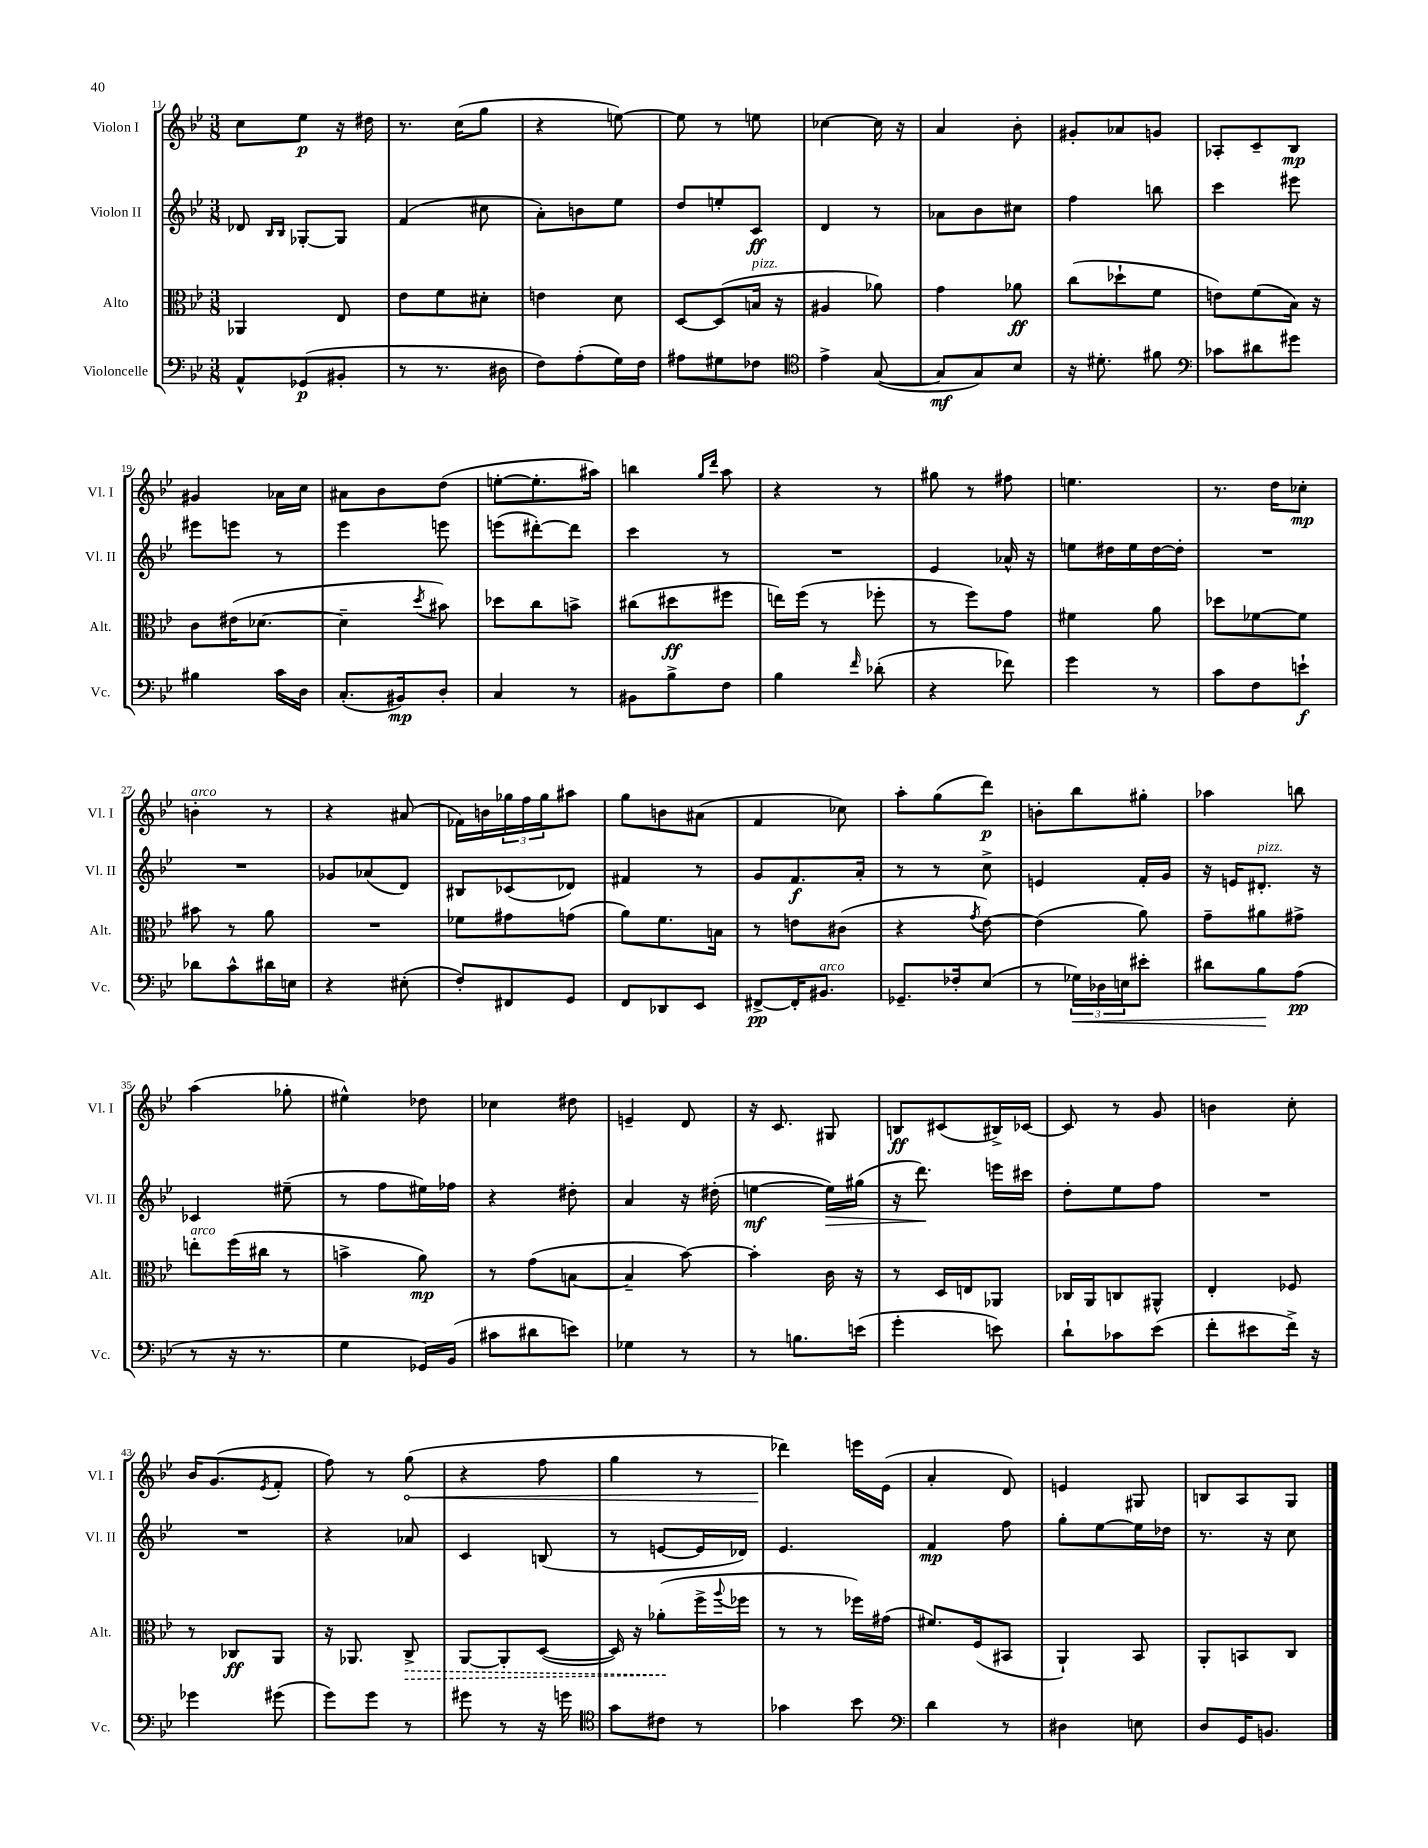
<<
\new StaffGroup <<
\new Staff = "s0" \with { instrumentName = "Violon I" shortInstrumentName = "Vl. I" } {
    \clef treble \key bes \major \numericTimeSignature \time 3/8
    c''8 ees''8\p r16 dis''16 |
    r8. c''16( g''8 |
    r4 e''8~) |
    e''8 r8 e''8 |
    ces''4~ ces''16 r16 |
    a'4 bes'8-. |
    gis'8-. aes'8 g'8 |
    aes8-. c'8-- bes8\mp |
    gis'4 aes'16 c''16 |
    ais'8 bes'8 d''8( |
    e''8~-. e''8.-. ais''16) |
    b''4 \grace { g''16 d'''16 } a''8 |
    r4 r8 |
    gis''8 r8 fis''8 |
    e''4. |
    r8. d''16 ces''8-.\mp |
    b'4-.^\markup { \italic "arco" } r8 |
    r4 ais'8( |
    fes'16) b'16 \tuplet 3/2 { ges''16 f''16 ges''16 } ais''8 |
    g''8 b'8 ais'8( |
    f'4 ces''8) |
    a''8-. g''8( d'''8\p) |
    b'8-. bes''8 gis''8-. |
    aes''4 b''8 |
    a''4( ges''8-. |
    eis''4-^) des''8 |
    ces''4 dis''8 |
    e'4-- d'8 |
    r16 c'8. gis8 |
    b8\ff cis'8( bis16->) ces'16~ |
    ces'8 r8 g'8 |
    b'4 c''8-. |
    bes'16 g'8.( \acciaccatura { ees'8 } f'8-. |
    f''8) r8 \once \override Hairpin.circled-tip = ##t g''8\<( |
    r4 f''8 |
    g''4 r8 |
    des'''4\!) e'''16 ees'16( |
    a'4-. d'8) |
    e'4 gis8 |
    b8 a8 g8 \bar "|." |
}
\new Staff = "s1" \with { instrumentName = "Violon II" shortInstrumentName = "Vl. II" } {
    \clef treble \key bes \major \numericTimeSignature \time 3/8
    des'8 \grace { bes16 bes16 } ges8~-. ges8 |
    f'4( cis''8 |
    a'8-.) b'8 ees''8 |
    d''8 e''8-. c'8\ff |
    d'4 r8 |
    aes'8 bes'8 cis''8 |
    f''4 b''8 |
    c'''4 eis'''8 |
    eis'''8 e'''8 r8 |
    ees'''4 e'''8 |
    e'''8( dis'''8~-.) dis'''8 |
    c'''4 r8 |
    R4. |
    ees'4 aes'16-^ r16 |
    e''8 dis''16 e''16 dis''16~ dis''16-. |
    R4. |
    R4. |
    ges'8 aes'8( d'8) |
    bis8 ces'8( des'8) |
    fis'4 r8 |
    g'8 f'8.\f a'16-. |
    r8 r8 c''8-> |
    e'4 f'16-. g'16 |
    r16 e'16 dis'8.-.^\markup { \italic "pizz." } r16 |
    ces'4 eis''8--( |
    r8 f''8 eis''16) fes''16 |
    r4 dis''8-. |
    a'4 r16 dis''16-.( |
    e''4~\mf e''16\>) gis''16( |
    r16 d'''8.\!) e'''16 cis'''16 |
    d''8-. ees''8 f''8 |
    R4. |
    R4. |
    r4 aes'8 |
    c'4 b8( |
    r8 e'8~ e'16 des'16) |
    ees'4. |
    f'4\mp f''8 |
    g''8-. ees''8~ ees''16 des''16 |
    r8. r16 c''8 \bar "|." |
}
\new Staff = "s2" \with { instrumentName = "Alto" shortInstrumentName = "Alt." } {
    \clef alto \key bes \major \numericTimeSignature \time 3/8
    aes,4 ees8 |
    ees'8 f'8 dis'8-. |
    e'4 d'8 |
    d8~ d8( b16^\markup { \italic "pizz." } r16 |
    ais4 aes'8) |
    g'4 aes'8\ff |
    c''8( des''8-! f'8 |
    e'8) f'8( bes16) r16 |
    c'8 eis'16( des'8.~ |
    des'4-- \acciaccatura { d''8 } bis'8) |
    des''8 c''8 b'8-> |
    cis''8( dis''8\ff fis''8 |
    e''16) f''16( r8 fes''8-. |
    r8 f''8) g'8 |
    fis'4 a'8 |
    des''8 fes'8~ fes'8 |
    bis'8 r8 a'8 |
    R4. |
    fes'8 gis'8 g'8( |
    a'8) f'8. b16 |
    r8 e'8 cis'8( |
    r4 \acciaccatura { g'8 } ees'8~) |
    ees'4( a'8) |
    g'8-- ais'8 gis'8-> |
    e''8-.^\markup { \italic "arco" } f''16( cis''16 r8 |
    b'4-> a'8\mp) |
    r8 g'8( b8~ |
    b4-- bes'8~) |
    bes'4-. c'16 r16 |
    r8 d16 e16 aes,8 |
    ces16 a,16 c8 ais,8-^ |
    ees4-. fes8 |
    r8 ces8\ff a,8 |
    r16 aes,8. \once \override Hairpin.style = #'dashed-line c8->\> |
    a,8~ a,8-. d8~( |
    d16) r16 aes'8-.\!( f''16-> \appoggiatura { a''8 } fes''16 |
    r8 r8 fes''16) gis'16( |
    fis'8.) f16( bis,8 |
    a,4-!) bes,8 |
    a,8-. b,8 c8 \bar "|." |
}
\new Staff = "s3" \with { instrumentName = "Violoncelle" shortInstrumentName = "Vc." } {
    \clef bass \key bes \major \numericTimeSignature \time 3/8
    a,8-^ ges,8\p( bis,8-. |
    r8 r8. dis16 |
    f8) a8-.( g16) f16 |
    ais8 gis8 fes8 |
    \clef tenor ees'4-> g8~( |
    g8\mf g8) bes8 |
    r16 dis'8.-. fis'8 |
    \clef bass ces'8 dis'8 gis'8 |
    bis4 c'16 d16 |
    c8.-.( bis,16\mp) d8-. |
    c4 r8 |
    bis,8 bes8-> f8 |
    bes4 \grace { f'16 } des'8-.( |
    r4 fes'8) |
    g'4 r8 |
    c'8 f8 e'8-!\f |
    des'8 c'8-^ dis'16 e16 |
    r4 eis8-.( |
    f8-.) fis,8 g,8 |
    f,8 des,8 ees,8 |
    fis,8~->\pp fis,16-. bis,8.^\markup { \italic "arco" } |
    ges,8.-- fes16-. ees8( |
    r8 \tuplet 3/2 { ges16\<) des16 e16 } eis'8-. |
    dis'8 bes8\! a8\pp( |
    r8 r16 r8. |
    g4 ges,16) bes,16( |
    cis'8 dis'8 e'8) |
    ges4 r8 |
    r8 b8. e'16( |
    g'4-. e'8) |
    d'8-! ces'8 ees'8( |
    f'8-. eis'8 f'16->) r16 |
    ges'4 gis'8( |
    g'8) g'8 r8 |
    gis'8 r8 r16 g'16 |
    \clef tenor g'8 cis'8 r8 |
    ges'4 bes'8 |
    \clef bass d'4 r8 |
    dis4 e8 |
    d8 g,16 b,8. \bar "|." |
}
>>
>>
\layout { \context { \Score currentBarNumber = #11 } }
